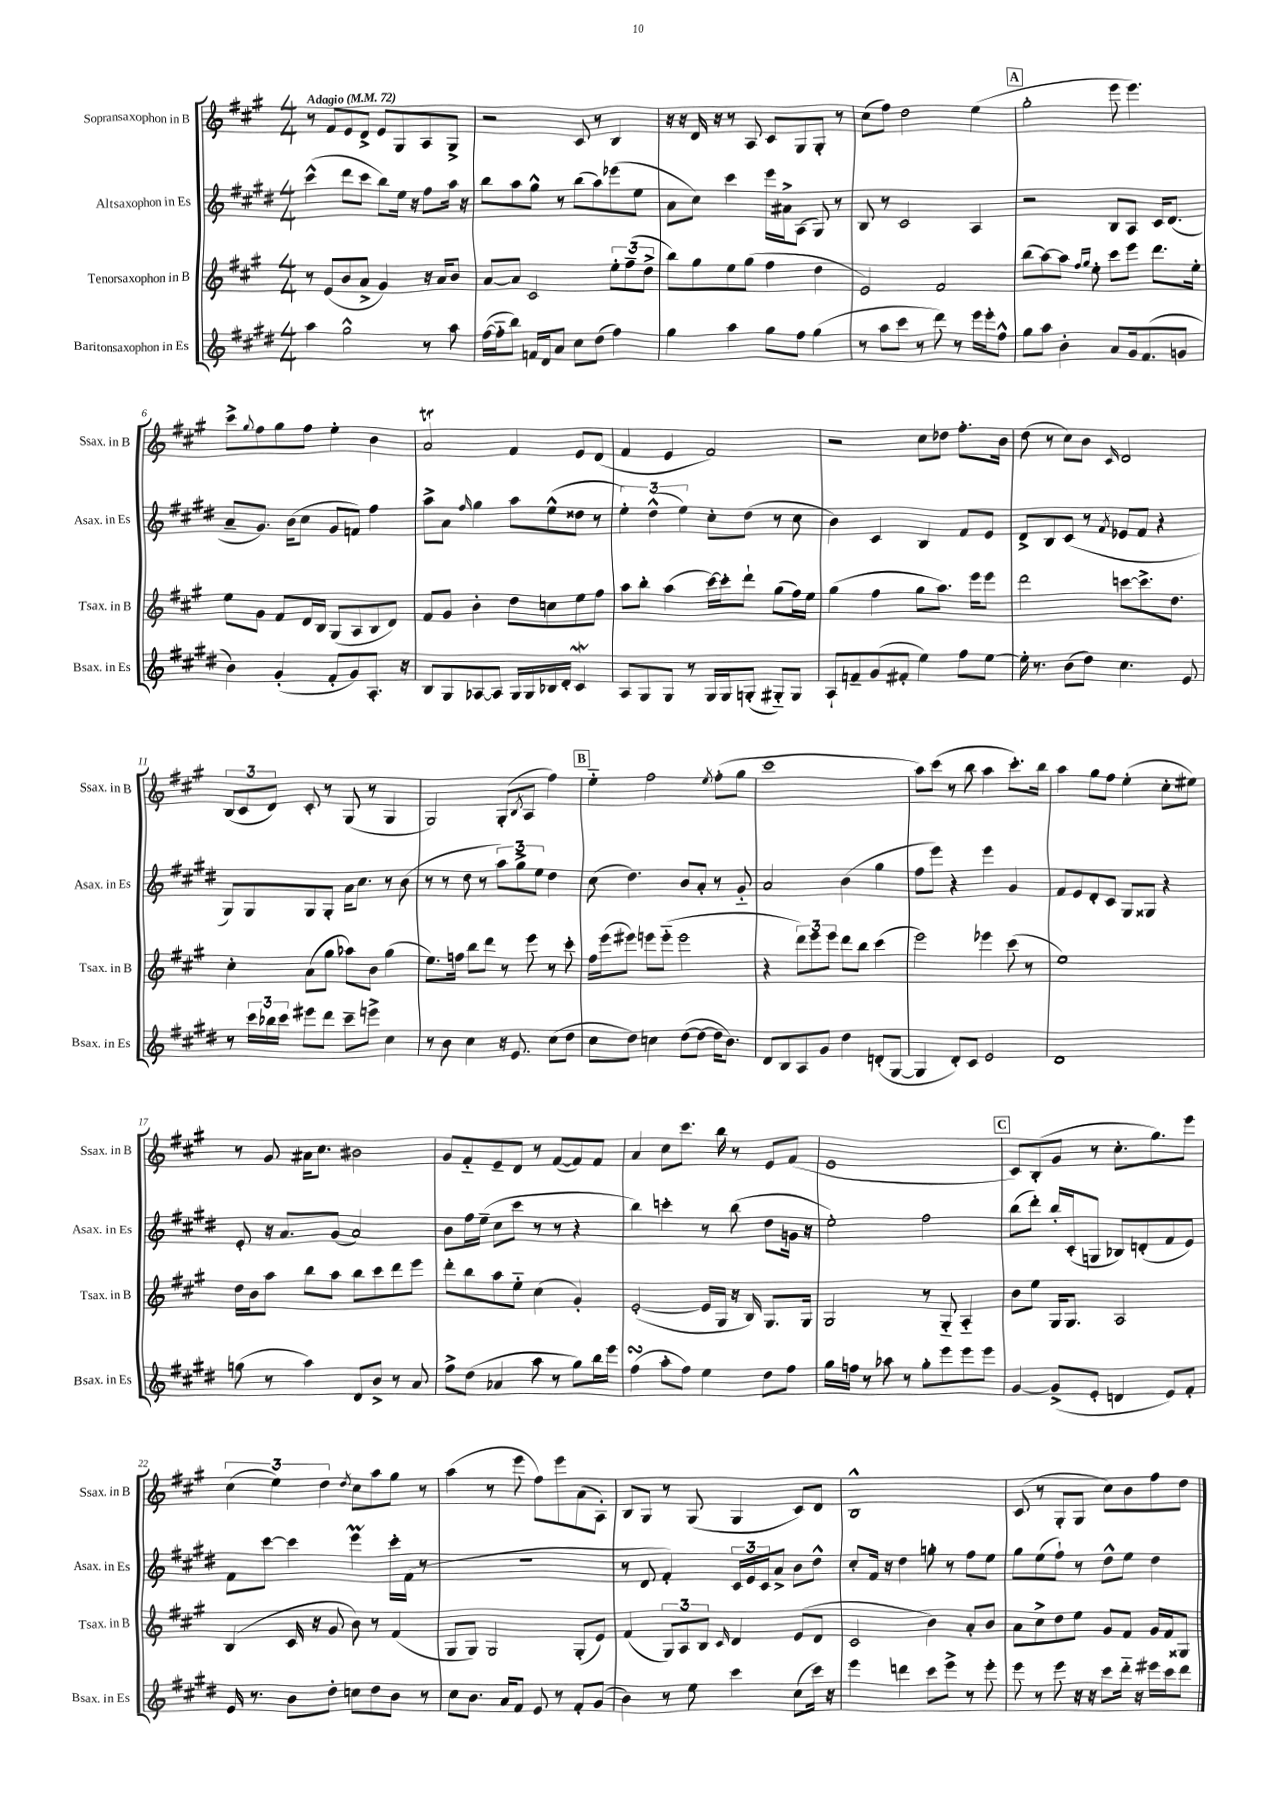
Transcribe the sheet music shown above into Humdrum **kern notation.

**kern	**kern	**kern	**kern
*staff4	*staff3	*staff2	*staff1
*clefG2	*clefG2	*clefG2	*clefG2
*k[f#c#g#d#]	*k[f#c#g#]	*k[f#c#g#d#]	*k[f#c#g#]
*M4/4	*M4/4	*M4/4	*M4/4
*MM72	*MM72	*MM72	*MM72
4aa	8r	(4ccc#^^	8r
.	(8e	.	8f#
2gg#^^	8b	8ddd#	8e
.	8a^	8ccc#	8d^
.	4g#)	8bb)	8e
.	.	16ee	8G#
.	.	16r	.
8r	16r	8ff#	8A
.	16a	.	.
8aa	8b	16aa	8G#^
.	.	16r	.
=	=	=	=
([16ff#	[8a	8bb	2r
16ff#'~]	.	.	.
8bb)	8a]	8aa	.
16f	2c#	8gg#^^	.
16d#	.	.	.
8a	.	8r	.
8cc#	.	(8bb	8c#
(8dd#	.	8aa)	8r
4ff#)	12ee'	(8eee-	4B
.	(12ff#~	.	.
.	.	8ee	.
.	12dd^	.	.
=	=	=	=
4gg#	8bb)	8a	16r
.	.	.	16r
.	8gg#	8cc#)	16d
.	.	.	16r
4aa	8ee	4ccc#	8r
.	(8gg#	.	8A
8gg#	4ff#	16eee	8c#
.	.	16a#^	.
8ff#	.	(8A	8G#
(4gg#	4dd	8G#)	8G#'
.	.	8r	8r
=	=	=	=
8r	2e)	8B	(8cc#
8aa	.	8r	8ff#)
8ccc#	.	2c#	2dd
8r	.	.	.
8ddd#)	2f#	.	.
8r	.	.	.
16eee	.	4A	(4ee
16eee'	.	.	.
8ff#^^	.	.	.
=	=	=	=
8gg#	(8bb	2r	2gg#'
8aa	[8aa)	.	.
4b'	8aa]	.	.
.	16qqff#	.	.
.	16qqgg#	.	.
.	8ee'	.	.
8a	8ccc#	8B	8eee
16g#	8eee	8A	4.eee)
(8.f#	.	.	.
.	8.ddd	16c#	.
.	.	(8.d#	.
8g	.	.	.
.	16ee'	.	.
=	=	=	=
4b)	8ee	8a~	8ccc#^
.	.	.	8qqgg#
.	8g#	8.g#)	8ff#
(4g#'	8f#	.	8gg#
.	.	(16b	.
.	16d	8cc#	8ff#
.	16B	.	.
8f#'	(8G#	8g#	4ee'
8g#)	8A	8f)	.
8.A'	8B	4ff#	4b
.	8d)	.	.
16r	.	.	.
=	=	=	=
8B	8f#	8aa^	2a
8G#	8g#	8a	.
.	.	16qqff#	.
[8A-	4b'	4gg#	.
8A-]	.	.	.
16G#	8dd	8aa	4f#
16G#	.	.	.
16B-	8cc	(8ee^^	.
16d#'	.	.	.
4c#	8ee	8dd##	8e
.	8ff#	8r	(8d
=	=	=	=
8A	8aa	6ee')	4f#
8G#	8bb'	.	.
.	.	(6dd#^^	.
8G#	(4aa	.	4e
.	.	6ee)	.
8r	.	.	.
16G#	[16ccc#)	8cc#'	2f#)
16G#	16ccc#']	.	.
(8G'	8ddd`	(8dd#	.
8G#'~)	(8gg#	8r	.
8G#	16ff#)	8cc#	.
.	16ee	.	.
=	=	=	=
8A`	(4gg#	4b)	2r
8f~	.	.	.
(8g#	4ff#	4c#	.
8f#'	.	.	.
4ee)	8gg#	4B	8cc#
.	8.aa)	.	8dd-
8ff#	.	8f#	8.ff#'
.	16eee	.	.
[8ee	8eee	8e	.
.	.	.	16b
=	=	=	=
16ee']	2ddd	8d#^	(8dd
8.r	.	.	.
.	.	8B	8r
(8b	.	(8c#	8cc#)
8dd#)	.	8r	8b
.	.	8qf#	16qqc#
4.cc#	[8ccc	8e-	2d
.	8.ccc^]	8f#	.
.	.	4r	.
.	8.dd	.	.
8e	.	.	.
=	=	=	=
8r	4cc#'	8G#)	(12B
.	.	.	12c#
24ccc#	.	8G#	.
24bb-	.	.	12d)
24ccc#	.	.	.
8eee#	(8a	8G#	8c#'
8ddd#	8gg#	8G#'	8r
8ccc#~	8aa-)	16a	(8G#
.	.	8.cc#	.
8eee^	8b	.	8r
4cc#	(4gg#	8r	4G#
.	.	(8b	.
=	=	=	=
8r	8.ee)	8r	2G#)
8b	.	8r	.
.	16ff	.	.
4cc#	8bb	8dd#	.
.	8ddd	8r	.
16r	8r	12aa)	(8G#'
8.e	.	.	.
.	.	12gg#^	.
.	.	.	8qB
.	8eee	.	8A
.	.	12ee	.
(8cc#	8r	4dd#	4ff#)
8dd#	8ccc#'	.	.
=	=	=	=
8cc#	16ff#	(8cc#	4ee'~
.	(16eee	.	.
8dd#)	8eee#)	4.dd#)	.
4cc	8eee	.	2ff#
.	(8eee'~	.	.
([8dd#	2eee	8b	.
8dd#_	.	8a'	.
.	.	.	8qee
16dd#]	.	8r	(8ff#'
8.b)	.	.	.
.	.	8g#'~	8gg#
=	=	=	=
8d#	4r	2a	1ccc#
8B	.	.	.
8A	12ddd)	.	.
.	12eee	.	.
8g#	.	.	.
.	12eee	.	.
4dd#	8ddd	(4b	.
.	8bb	.	.
(8d'	(4ccc#	4gg#	.
[8G#	.	.	.
=	=	=	=
4G#]	2eee)	8ff#	8aa)
.	.	8eee)	(8ccc#
8d#')	.	4r	8r
8c#	.	.	8bb
2e	4eee-	4eee	4aa
.	(8ccc#	4g#	8.ccc#')
.	8r	.	.
.	.	.	16bb
=	=	=	=
1d#	1ee)	8f#	4aa
.	.	8e	.
.	.	8d#'	8gg#
.	.	8c#	8ff#
.	.	8G#	(4ee'
.	.	8G##	.
.	.	4r	8cc#'
.	.	.	8ee#)
=	=	=	=
(8gg	16dd	8e'	8r
.	16b	.	.
8r	8aa	16r	8g#
.	.	8.a	.
4aa)	8bb	.	16a#
.	.	.	8.cc#
.	8aa	(8g#	.
8d#	8bb	2a)	2b#
8b^	8ccc#	.	.
8r	8ddd	.	.
8a	8eee	.	.
=	=	=	=
8ff#^	8ddd'	8b	8g#
(8dd#	8bb	16ff#	8f#'~
.	.	(16ee~	.
4a-	8aa	8cc#	8e~
.	8ee'~	8ccc#	8d
8aa	(4cc#	8r	8r
8r	.	8r	([8f#
8gg#)	4g#')	4r	8f#])
16bb	.	.	8f#
16eee	.	.	.
=	=	=	=
(4ff#	([2e'	4bb)	4a
8aa'	.	4ccc'	8cc#
8ff#)	.	.	8.ccc#
4ee	16e]	8r	.
.	16G#	.	16bb
.	16r	(8bb	8r
.	16B)	.	.
8dd#	8.G#	8dd#	8e
8ff#	.	16g	(8f#
.	16G#	16r	.
=	=	=	=
16gg#	2G#	2ee')	1e
16ff	.	.	.
8r	.	.	.
8aa-	.	.	.
8r	.	.	.
8gg#'	8r	2ff#	.
8eee	8G#'~	.	.
8eee	4A'~	.	.
8eee	.	.	.
=	=	=	=
[4g#	8b	(8bb	8c#)
.	8ee	8ddd#')	(8B'
(8g#^]	16G#	16bb'	8g#
.	8.G#	(16c#'	.
8e'	.	8G	8r
4d	2A	8B-)	8.cc#'
.	.	(8d'	.
.	.	.	8.gg#)
8e)	.	8f#	.
8f#'	.	8e)	8eee
=	=	=	=
16e	(4B	8f#	(6cc#
8.r	.	.	.
.	.	[8ccc#	.
.	.	.	6ee)
8b	16c#	4ccc#]	.
.	16r	.	.
.	.	.	6dd
8dd#'	8g#	.	.
.	.	.	8qdd
8cc	8b)	4eee	8cc#
8dd#	8r	.	8aa
8b	(4f#	16ccc#'	8gg#
.	.	(16f#	.
8r	.	8r	8r
=	=	=	=
8cc#	8G#	1r	(4aa
8.b	8G#)	.	.
.	2G#	.	8r
16a	.	.	.
8f#	.	.	8eee
8e	.	.	8ff#)
8r	.	.	8eee
8f#'	(8G#'	.	(8a
(8g#	8e)	.	8A')
=	=	=	=
4b)	(4f#	8r	8B
.	.	8d#	8G#
8r	12G#)	4f#')	8r
.	12A	.	.
8ee	.	.	(8G#
.	12B	.	.
.	16qqc#	.	.
4ccc#	4d	24c#	4G#
.	.	24e	.
.	.	24c#	.
.	.	8a^	.
(8cc#	(8e	8b	8c#)
16ccc#)	8d	8dd#^^	8d
16r	.	.	.
=	=	=	=
4eee	2c#	8cc#'	1B^^
.	.	16f#	.
.	.	16r	.
4ddd	.	4dd#	.
8ccc#	4b)	8gg'	.
8eee^	.	8r	.
8r	8a'	8ff#	.
8eee'	8b	8ee	.
=	=	=	=
8eee	8a	8gg#	(8c#
8r	8cc#^	(8ee	8r
8eee	8dd	8ff#`)	8G#'
16r	8ee	8r	8G#
16r	.	.	.
8ccc#	8g#	8dd#^^	8cc#)
16ddd#'~	8f#	8ee	8b
16r	.	.	.
16eee#	16g#	4dd#	8ff#
16ccc#	16f#	.	.
8ddd#	8G##	.	8dd
==	==	==	==
*-	*-	*-	*-
